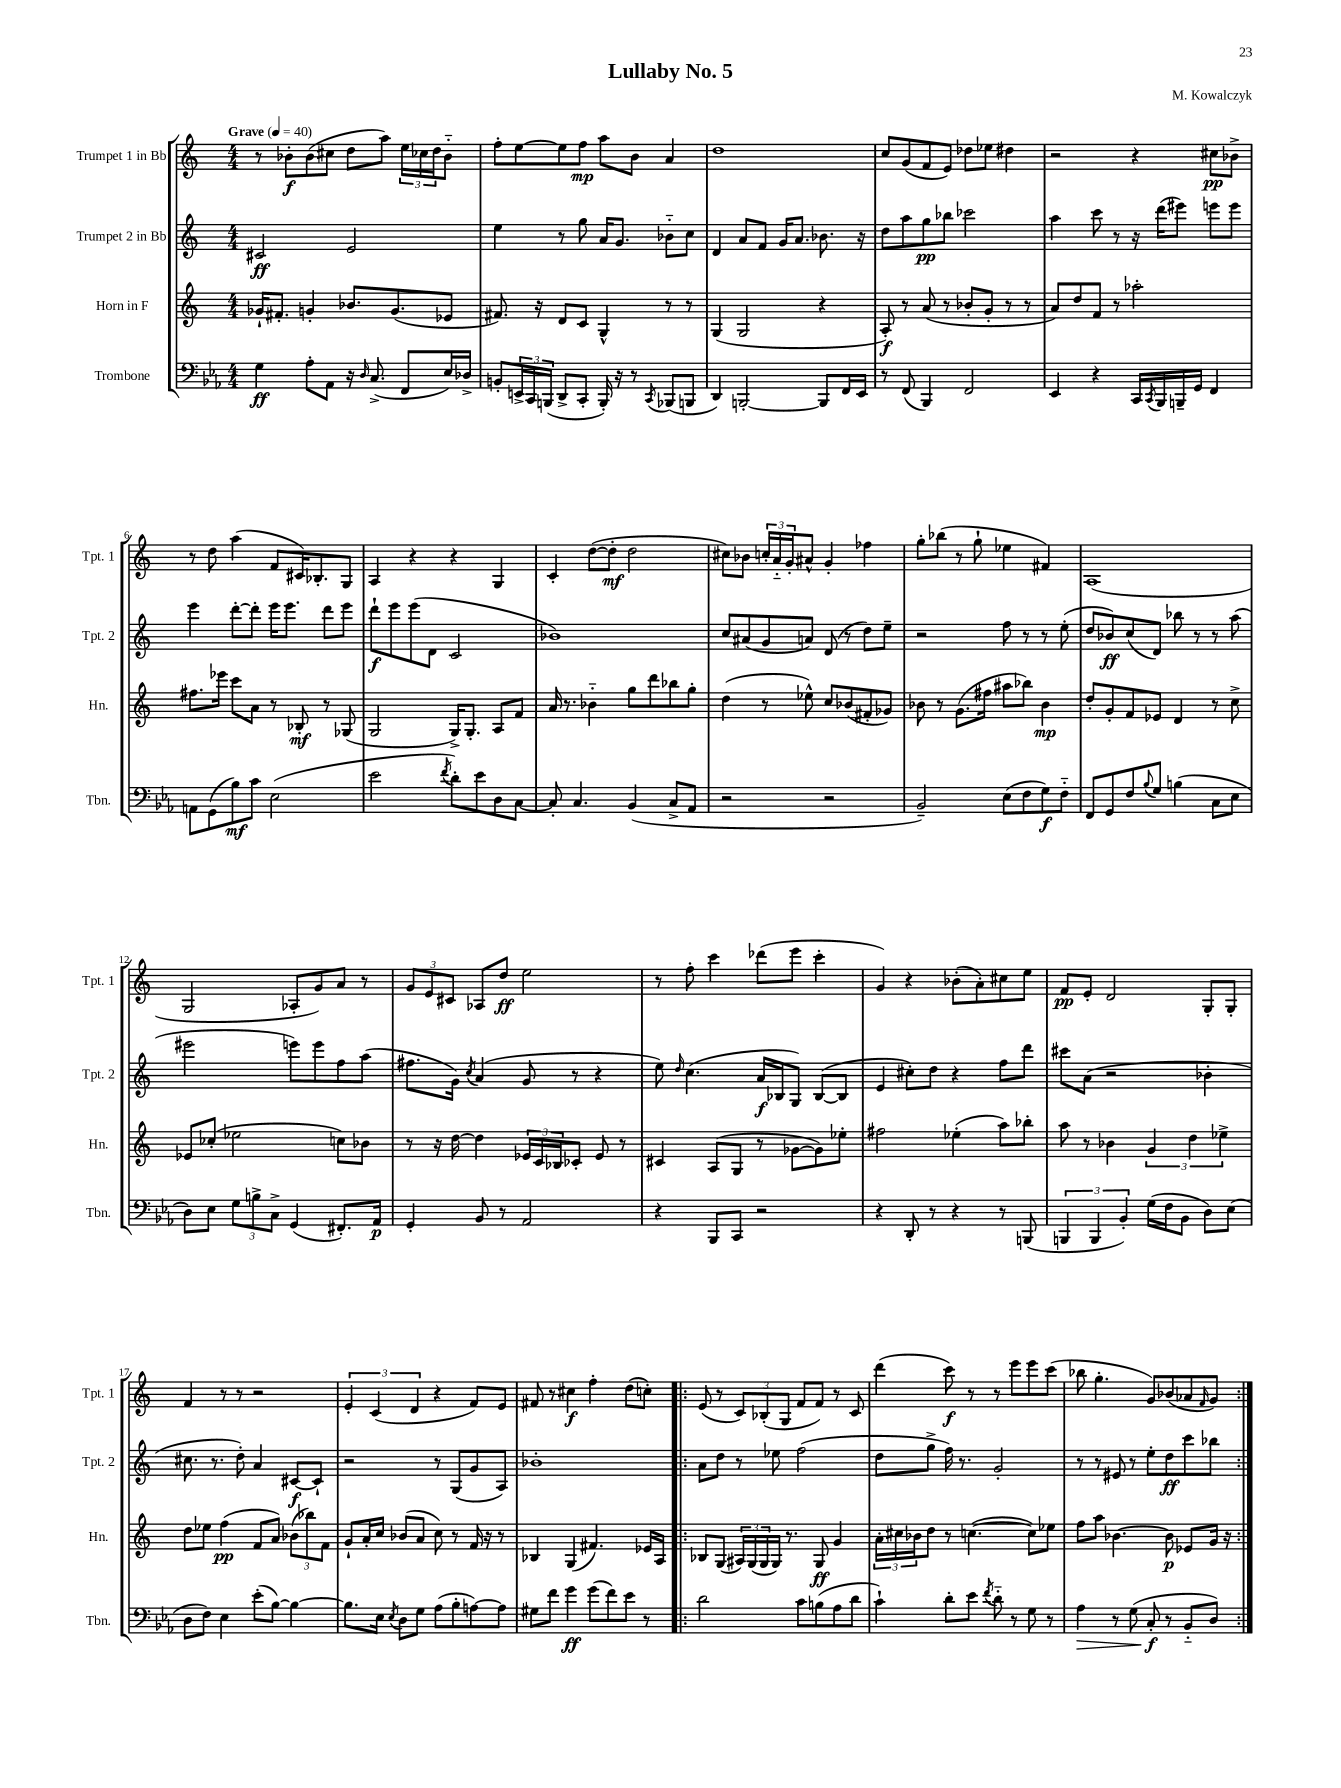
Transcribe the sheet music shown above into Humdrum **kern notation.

**kern	**dynam	**kern	**dynam	**kern	**dynam	**kern	**dynam
*part4	*part4	*part3	*part3	*part2	*part2	*part1	*part1
*staff4	*staff4	*staff3	*staff3	*staff2	*staff2	*staff1	*staff1
*I"Trombone	*	*I"Horn in F	*	*I"Trumpet 2 in Bb	*	*I"Trumpet 1 in Bb	*
*I'Tbn.	*	*I'Hn.	*	*I'Tpt. 2	*	*I'Tpt. 1	*
*clefF4	*	*clefG2	*	*clefG2	*	*clefG2	*
*k[b-e-a-]	*	*k[]	*	*k[]	*	*k[]	*
*M4/4	*	*M4/4	*	*M4/4	*	*M4/4	*
*MM40	*	*MM40	*	*MM40	*	*MM40	*
=1	=1	=1	=1	=1	=1	=1	=1
!	!	!	!	!	!	!LO:TX:a:B:t=Grave	!
4G\	ff	16g-X`/KL	.	2c#X/	ff	8r	.
.	.	8.f#X'/J	.	.	.	.	.
.	.	.	.	.	.	8b-X'\L	f
8A-'\L	.	4gn'/	.	.	.	(8b-\	.
8AA-\J	.	.	.	.	.	8cc#X\J	.
16r	.	8.b-X/L	.	2e/	.	8dd\L	.
16qqD/	.	.	.	.	.	.	.
(8.C^/	.	.	.	.	.	.	.
.	.	.	.	.	.	8aa\J)	.
.	.	(8.g/	.	.	.	.	.
8FF/L	.	.	.	.	.	24ee\LL	.
.	.	.	.	.	.	24cc-X\	.
.	.	.	.	.	.	24dd\J	.
16E-/L)	.	8e-X/J	.	.	.	8b-\J	.
16D-X^/JJ	.	.	.	.	.	.	.
=2	=2	=2	=2	=2	=2	=2	=2
8BBn'/L	.	8.f#X/)	.	4ee\	.	8ff'\L	.
24EEn^/L	.	.	.	.	.	[8ee\	.
24CC/	.	.	.	.	.	.	.
.	.	16r	.	.	.	.	.
(24BBBn/JJ	.	.	.	.	.	.	.
8DD^/L	.	8d/L	.	8r	.	8ee\]	.
8CC'/J	.	8c/J	.	8gg\	.	8ff\J	mp
16BBB'/)	.	4G^^/	.	16a/KL	.	8aa\L	.
16r	.	.	.	8.g/J	.	.	.
8r	.	.	.	.	.	8b\J	.
8qCC/	.	.	.	.	.	.	.
(8BBB-X/L	.	8r	.	8b-X\L	.	4a/	.
8BBBn/J	.	8r	.	8cc\J	.	.	.
=3	=3	=3	=3	=3	=3	=3	=3
4DD/)	.	(4G/	.	4d/	.	1dd	.
[2BBBn'/	.	2G/	.	8a/L	.	.	.
.	.	.	.	8f/J	.	.	.
.	.	.	.	16g/KL	.	.	.
.	.	.	.	8.a/J	.	.	.
8BBB/L]	.	4r	.	8.b-X\	.	.	.
16FF/L	.	.	.	.	.	.	.
16EE-/JJ	.	.	.	16r	.	.	.
=4	=4	=4	=4	=4	=4	=4	=4
8r	.	8A'/)	f	8dd\L	.	8cc/L	.
(8FF/	.	8r	.	8aa\	.	(8g/	.
4BBB-/)	.	(8a/	.	8gg\	pp	8f/	.
.	.	8r	.	8bb-X\J	.	8e/J)	.
2FF/	.	8b-X'/L	.	2ccc-X\	.	8dd-X\L	.
.	.	8g'/J	.	.	.	8ee-X\J	.
.	.	8r	.	.	.	4dd#X\	.
.	.	8r	.	.	.	.	.
=5	=5	=5	=5	=5	=5	=5	=5
4EE-/	.	8a/L)	.	4aa\	.	2r	.
.	.	8dd/	.	.	.	.	.
4r	.	8f/J	.	8ccc\	.	.	.
.	.	8r	.	8r	.	.	.
16CC/LL	.	2aa-X'\	.	16r	.	4r	.
8qCC/	.	.	.	.	.	.	.
16BBB-/	.	.	.	(16ddd\KL	.	.	.
16BBBn~/	.	.	.	8eee#X\J)	.	.	.
16GG/JJ	.	.	.	.	.	.	.
4FF/	.	.	.	8eeen\L	.	8cc#X\L	pp
.	.	.	.	8eee\J	.	8b-X^\J	.
!!LO:LB:g=z
=6	=6	=6	=6	=6	=6	=6	=6
8AAn\L	.	8.ff#X\L	.	4eee\	.	8r	.
(8GG\	.	.	.	.	.	8dd\	.
.	.	16eee-X\Jk	.	.	.	.	.
8B-\)	mf	8ccc\L	.	[8ddd'\L	.	(4aa\	.
8c\J	.	8a\J	.	8ddd'\J]	.	.	.
(2E-\	.	8r	.	16eee\KL	.	8f/L	.
.	.	.	.	8.eee\J	.	.	.
.	.	8B-X'/	mf	.	.	16c#X/K)	.
.	.	.	.	.	.	8.B-X'/	.
.	.	8r	.	8ddd\L	.	.	.
.	.	(8G-X/	.	8eee\J	.	8G/J	.
=7	=7	=7	=7	=7	=7	=7	=7
2e-\	.	2G/	.	8ddd`\L	f	4A/	.
.	.	.	.	8eee\	.	.	.
.	.	.	.	(8eee\	.	4r	.
.	.	.	.	8d\J	.	.	.
8qf/	.	.	.	.	.	.	.
8d'\L)	.	16G^/KL)	.	2c/	.	4r	.
.	.	8.G'/J	.	.	.	.	.
8e-\	.	.	.	.	.	.	.
8D\	.	8A/L	.	.	.	4G/	.
[8C\J	.	8f/J	.	.	.	.	.
=8	=8	=8	=8	=8	=8	=8	=8
8C'/]	.	16a/	.	1b-X)	.	4c'/	.
.	.	8.r	.	.	.	.	.
4.C/	.	.	.	.	.	.	.
.	.	4b-X\	.	.	.	([8dd\L	.
.	.	.	.	.	.	8dd'\J]	mf
(4BB-/	.	8gg\L	.	.	.	2dd\	.
.	.	8ddd\	.	.	.	.	.
8C^/L	.	8bb-X\	.	.	.	.	.
8AA-/J	.	8gg'\J	.	.	.	.	.
=9	=9	=9	=9	=9	=9	=9	=9
2r	.	(4dd\	.	8cc/L	.	8cc#X\L)	.
.	.	.	.	(8a#X/	.	8b-X\J	.
.	.	8r	.	8g/	.	24ccn'/LL	.
.	.	.	.	.	.	24a/	.
.	.	.	.	.	.	24g'/J	.
.	.	8ee-X^^\)	.	8an/J)	.	8a#X^^/J	.
2r	.	8cc/L	.	(8d/	.	4g'/	.
.	.	(8b-X/	.	8r	.	.	.
.	.	8f#X'/	.	8dd\L)	.	4ff-X\	.
.	.	8g-X/J)	.	8ee~\J	.	.	.
=10	=10	=10	=10	=10	=10	=10	=10
2BB-~/)	.	8b-X\	.	2r	.	8gg'\L	.
.	.	8r	.	.	.	(8bb-X\J	.
.	.	(8.g\L	.	.	.	8r	.
.	.	.	.	.	.	8gg`\	.
.	.	16ff#X\Jk	.	.	.	.	.
(8E-\L	.	8aa#X\L	.	8ff\	.	4ee-X\	.
8F\	.	8bb-X\J)	.	8r	.	.	.
8G\)	f	4b-\	mp	8r	.	4f#X/)	.
8F\J	.	.	.	(8ee'\	.	.	.
=11	=11	=11	=11	=11	=11	=11	=11
8FF/L	.	8dd'/L	.	8dd/L	.	(1A	.
8GG/	.	8g'/	.	8b-X/)	ff	.	.
8F/	.	8f/	.	(8cc/	.	.	.
8qqB-/	.	.	.	.	.	.	.
8G/J	.	8e-X/J	.	8d/J)	.	.	.
(4Bn\	.	4d/	.	8bb-X\	.	.	.
.	.	.	.	8r	.	.	.
8C\L	.	8r	.	8r	.	.	.
8E-\J	.	8cc^\	.	(8aa\	.	.	.
!!LO:LB:g=z
=12	=12	=12	=12	=12	=12	=12	=12
8D\L)	.	8e-X/L	.	2eee#X\	.	2G/	.
8E-\J	.	(8cc-X'/J	.	.	.	.	.
12G\L	.	2ee-X\	.	.	.	.	.
12Bn^\	.	.	.	.	.	.	.
12C^\J	.	.	.	.	.	.	.
(4GG/	.	.	.	8eeen\L)	.	8A-X'/L	.
.	.	.	.	8eee\	.	8g/)	.
8.FF#X'/L)	.	8ccn\L)	.	8ff\	.	8a/J	.
.	.	8b-X\J	.	(8aa\J	.	8r	.
16AA-/Jk	p	.	.	.	.	.	.
=13	=13	=13	=13	=13	=13	=13	=13
4GG'/	.	8r	.	8.ff#X\L	.	12g/L	.
.	.	.	.	.	.	12e/	.
.	.	16r	.	.	.	.	.
.	.	.	.	.	.	12c#X/J	.
.	.	[16dd\	.	16g\Jk)	.	.	.
.	.	.	.	8qcc/	.	.	.
8BB-/	.	4dd\]	.	(4a/	.	8A-X/L	.
8r	.	.	.	.	.	8dd/J	ff
2AA-/	.	24e-X/LL	.	8g/	.	2ee\	.
.	.	24c/	.	.	.	.	.
.	.	24B-X/J	.	.	.	.	.
.	.	8c-X'/J	.	8r	.	.	.
.	.	8e-/	.	4r	.	.	.
.	.	8r	.	.	.	.	.
=14	=14	=14	=14	=14	=14	=14	=14
4r	.	4c#X/	.	8ee\)	.	8r	.
.	.	.	.	16qqdd/	.	.	.
.	.	.	.	(4.cc\	.	8ff'\	.
8BBB-/L	.	(8A/L	.	.	.	4ccc\	.
8CC/J	.	8G/J	.	.	.	.	.
2r	.	8r	.	16a/LL	f	(8ddd-X\L	.
.	.	.	.	16B-X/J	.	.	.
.	.	[8g-X\L	.	8G/J)	.	8eee\J	.
.	.	8g-\])	.	([8B-/L	.	4ccc'\	.
.	.	8ee-X'\J	.	8B-/J]	.	.	.
=15	=15	=15	=15	=15	=15	=15	=15
4r	.	2ff#X\	.	4e/	.	4g/)	.
8DD'/	.	.	.	8cc#X'\L)	.	4r	.
8r	.	.	.	8dd\J	.	.	.
4r	.	(4ee-X'\	.	4r	.	(8b-X'\L	.
.	.	.	.	.	.	8a'\)	.
8r	.	8aa\L)	.	8ff\L	.	8cc#X\	.
(8BBBn/	.	8bb-X'\J	.	8ddd\J	.	8ee\J	.
=16	=16	=16	=16	=16	=16	=16	=16
6BBBn/	.	8aa\	.	8ccc#X\L	.	8f/L	pp
.	.	8r	.	(8a\J	.	8e'/J	.
6BBB/	.	.	.	.	.	.	.
.	.	4b-X\	.	2r	.	2d/	.
6BB-'/)	.	.	.	.	.	.	.
(16G\LL	.	6g/	.	.	.	.	.
16F\J	.	.	.	.	.	.	.
8BB-\J	.	.	.	.	.	.	.
.	.	6dd\	.	.	.	.	.
8D\L)	.	.	.	4b-X'\	.	8G'/L	.
.	.	6ee-X^\	.	.	.	.	.
(8E-\J	.	.	.	.	.	8G'/J	.
!!LO:LB:g=z
=17	=17	=17	=17	=17	=17	=17	=17
8D\L	.	8dd\L	.	8.cc#X\	.	4f/	.
8F\J)	.	8ee-X\J	.	.	.	.	.
.	.	.	.	8.r	.	.	.
4E-\	.	(4ff\	pp	.	.	8r	.
.	.	.	.	8dd'\)	.	8r	.
(8e-'\L	.	8f/L	.	4a/	.	2r	.
[8B-\J)	.	8a/J)	.	.	.	.	.
4B-\_	.	(12b-X\L	.	[8c#X/L	f	.	.
.	.	12bb-X\)	.	.	.	.	.
.	.	.	.	8c#`/J]	.	.	.
.	.	12f\J	.	.	.	.	.
=18	=18	=18	=18	=18	=18	=18	=18
8.B-\L]	.	8g`/L	.	2r	.	6e'/	.
.	.	16a'/L	.	.	.	.	.
.	.	.	.	.	.	(6c/	.
16E-\Jk	.	16cc/JJ	.	.	.	.	.
8qE-/	.	.	.	.	.	.	.
8D\L	.	(8b-X/L	.	.	.	.	.
.	.	.	.	.	.	6d/	.
8G\J	.	8a/J	.	.	.	.	.
(8A-\L	.	8cc\)	.	8r	.	4r	.
8B-'\	.	8r	.	(8G/L	.	.	.
[8An\)	.	16f/	.	8g/	.	8f/L)	.
.	.	16r	.	.	.	.	.
8A\J]	.	8r	.	8A/J)	.	8e/J	.
=19	=19	=19	=19	=19	=19	=19	=19
8G#X\L	.	4B-X/	.	1b-X'	.	8f#X/	.
8f\J	.	.	.	.	.	8r	.
4g\	ff	(4G/	.	.	.	4cc#X\	f
(8g\L	.	4.f#X/)	.	.	.	4ff'\	.
8f\)	.	.	.	.	.	.	.
8e-\J	.	.	.	.	.	(8dd\L	.
8r	.	16e-X/LL	.	.	.	8ccn'\J)	.
.	.	16A/JJ	.	.	.	.	.
=20!|:	=20!|:	=20!|:	=20!|:	=20!|:	=20!|:	=20!|:	=20!|:
2d\	.	8B-X/L	.	8a\L	.	(8e/	.
.	.	(8G/J	.	8dd\J	.	8r	.
.	.	24A#X/LL)	.	8r	.	12c/L)	.
.	.	(24G/	.	.	.	.	.
.	.	24G/	.	.	.	(12B-X'/	.
.	.	16G/JJ)	.	8ee-X\	.	.	.
.	.	.	.	.	.	12G/J	.
.	.	8.r	.	.	.	.	.
8c\L	.	.	.	(2ff\	.	8f/L	.
(8Bn\	.	8G/	ff	.	.	8f/J)	.
8A-\	.	4g/	.	.	.	8r	.
8d\J	.	.	.	.	.	8c/	.
=21	=21	=21	=21	=21	=21	=21	=21
4c`\)	.	24a'\LL	.	8dd\L	.	(4ddd\	.
.	.	24cc#X\	.	.	.	.	.
.	.	24b-X\J	.	.	.	.	.
.	.	8dd\J	.	8gg^\J	.	.	.
8d'\L	.	8r	.	16ff\)	.	8ccc\)	f
.	.	.	.	8.r	.	.	.
8e-\J	.	([4.ccn\	.	.	.	8r	.
8qf/	.	.	.	.	.	.	.
8d\	.	.	.	2g'/	.	8r	.
8r	.	.	.	.	.	8eee\L	.
8G\	.	8cc\L])	.	.	.	8eee\	.
8r	.	8ee-X\J	.	.	.	(8ccc\J	.
=22	=22	=22	=22	=22	=22	=22	=22
!	!LO:HP:b	!	!	!	!	!	!
4A-\	>	8ff\L	.	8r	.	8bb-X\	.
.	.	8aa\J	.	8r	.	4.gg'\	.
8r	.	[4.b-X\	.	8e#X/	.	.	.
(8G\	.	.	.	8r	.	.	.
8C'/	f	.	.	8ee'\L	.	8g/L)	.
8r	]	8b-\]	p	8dd\	ff	(8b-X/	.
8BB-/L	.	8e-X/L	.	8ccc\	.	8a-X/	.
.	.	.	.	.	.	16qqf/	.
8D/J)	.	16g/Jk	.	8bb-X\J	.	8g/J)	.
.	.	16r	.	.	.	.	.
=:|!	=:|!	=:|!	=:|!	=:|!	=:|!	=:|!	=:|!
*-	*-	*-	*-	*-	*-	*-	*-
